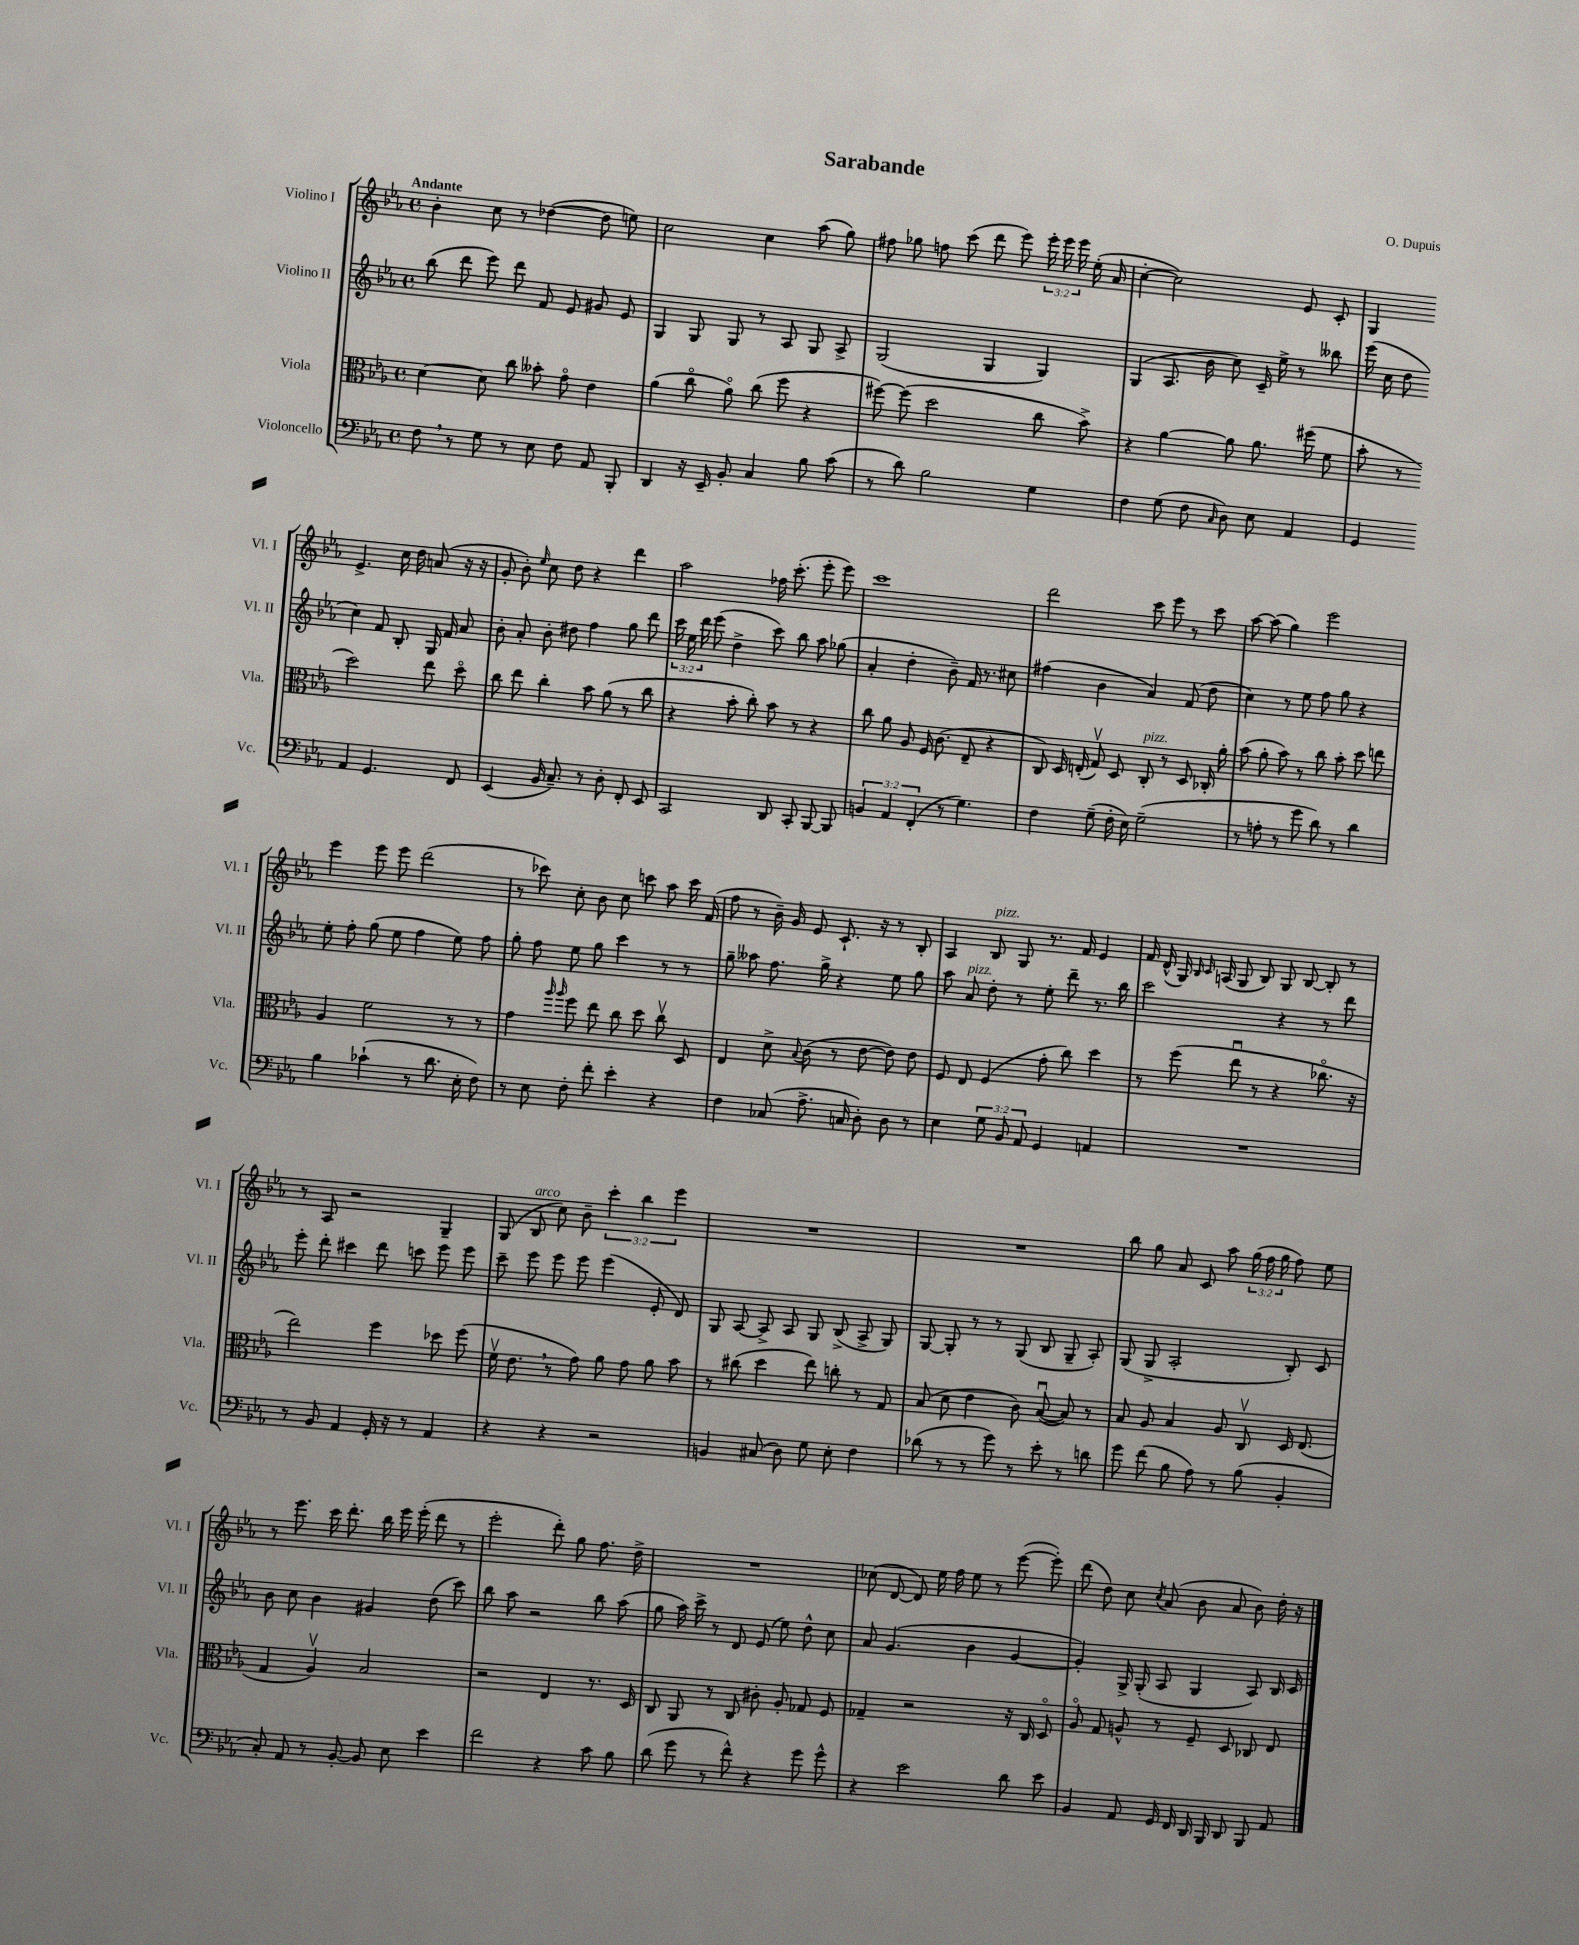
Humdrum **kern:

**kern	**kern	**kern	**kern
*staff4	*staff3	*staff2	*staff1
*clefF4	*clefC3	*clefG2	*clefG2
*k[b-e-a-]	*k[b-e-a-]	*k[b-e-a-]	*k[b-e-a-]
*M4/4	*M4/4	*M4/4	*M4/4
*met(c)	*met(c)	*met(c)	*met(c)
8F	[4d	(8bb-	4b-'
8r	.	8ddd	.
8G	8d]	8eee-)	8cc
8r	8cc	8ddd	8r
8E-	8b--'	8f	([4dd-
8F	8go	8e-	.
8AA-	4e-	8g#	8dd-]
8BBB-'	.	8e-	8ee)
=	=	=	=
4DD	(4a-	4G	2cc
16r	8cco	8G	.
16EE-~	.	.	.
8BB-'	8a-o)	8G	.
4C	(8cc	8r	4cc
.	8ff	8A-	.
8B-	4r	8G	(8aa-
(8c	.	8A-^	8gg)
=	=	=	=
8r	[8ff#)	(2G	8ff#
8d)	(8ff#]	.	8gg-
2B-	2dd	.	8ff
.	.	.	(8ccc
.	.	4G	8ddd
.	.	.	8eee-)
4G	8cc	4G)	24eee-'
.	.	.	24eee-
.	.	.	24eee-
.	8b-^)	.	(16ee-'
.	.	.	16a-
=	=	=	=
4F	4r	(4G	[4cc'
(8G	[4a-	8.A-	2cc])
8F	.	.	.
.	.	16b-	.
16qqC	.	.	.
8D)	8a-]	8cc)	.
8E-	8.a-	16c~	.
.	.	16ee-^	.
4AA-	.	8r	8e-
.	(16ff#	.	.
.	8f	8bb--	8c'
=	=	=	=
4GG	8b-'	(16eee-	4G
.	.	16cc	.
.	8r	8dd	.
4AA-	2dd)	4cc)	4.e-^
4.GG	.	8f	.
.	.	8B-'	16cc
.	.	.	16dd
.	8ee-	16G	(8a
.	.	16f	.
8FF	8ddo	8a-	16r
.	.	.	16r
=	=	=	=
(4EE-	8cc	8b-'	8g'
.	8ee-	8a-'	8b-')
.	.	.	16qqee-
16BB-	4cc'	8b-'	8cc
8.C~)	.	.	.
.	.	8dd#	8dd
8r	8b-	4ff	4r
8D'	(8a-	.	.
8FF'	8r	8gg	4ddd
8EE-	8cc	8ddd	.
=	=	=	=
2CC	4r	24ccc	2aa-
.	.	24ee-	.
.	.	24ddd	.
.	.	(8eee-	.
.	8b-'	4dd^	.
.	8cc')	.	.
8DD	8b-	8ccc)	16ff-
.	.	.	(8.ccc'
8CC'	8r	8bb-	.
[8BBB-	4r	8aa-	8eee-'
8BBB-]	.	(8gg-	8eee-)
=	=	=	=
6BB	8cc	4a-'	1ccc
.	8a-	.	.
6AA-	.	.	.
.	8A-	4dd'	.
(6FF'	.	.	.
.	16F	.	.
.	(8.c	.	.
8r	.	8b-~)	.
4.G)	8E-~	16f	.
.	.	8.r	.
.	4r	.	.
.	.	8cc#	.
=	=	=	=
4F	8C)	(4ff#	2ddd
.	16D	.	.
.	(16E'	.	.
(8G~	8Gv)	4b-	.
16F'	8D	.	.
16E-)	.	.	.
(2G~	8C'	4a-)	8ccc
.	8r	.	8eee-
.	8D	(8f	8r
.	16C-'	8dd	8ccc
.	16a-'	.	.
=	=	=	=
8r	(8b-	4cc)	[8aa-
8A'	8a-'	.	(8aa-]
8r	8b-)	8r	4gg)
8g	8r	8ee-	.
8d)	8cc	8ff	2eee-
8r	8b-'	8gg	.
4d	8dd	4r	.
.	8ee	.	.
=	=	=	=
4B-	4A-	8ee-'	4eee-
.	.	8ff'	.
(4c-`	2f	(8gg	8eee-
.	.	8ee-	8eee-
8r	.	4ff	(2ddd
8.d	.	.	.
.	8r	8ee-)	.
16E-'	.	.	.
8F)	8r	8ff	.
=	=	=	=
8r	4g	8gg'	8r
8E-	.	8ff	8ccc-)
.	16qqaa-	.	.
.	16qqaa-	.	.
8F'	8ff	8ee-	8cc'
8f'	8ee-	8gg	8b-
4e-'	8cc	4ccc	8cc
.	8dd	.	8ccc
4r	8ccv	8r	8aa-
.	8D	8r	16ccc
.	.	.	(16f
=	=	=	=
4F	4E-	8gg~	8ff
.	.	8aa--	8r
(8C-	8d^	8.ff	16b-~)
.	.	.	16g
.	8qqB-	.	.
8.A-^	(8c	.	8e-
.	.	16gg^	.
.	8r	4r	8.c`
16C	.	.	.
8D')	[8e-	.	.
.	.	.	16r
8D	8e-])	8ee-	8r
8r	8e-	8gg	8B-'
=	=	=	=
4E-	8F	8aa-	4A-
.	8E-	8a-	.
12G	(4F	8dd'	8B-
12BB-	.	.	.
.	.	8r	8G
12AA-	.	.	.
4GG	8g'	8ee-'	8.r
.	8cc)	8ddd~	.
.	.	.	16f
4AA	4dd	8.r	4e-
.	.	16bb-	.
=	=	=	=
1r	8r	2ccc	16f
.	.	.	(16d^^
.	(8ff	.	16G)
.	.	.	16qqB-
.	.	.	16qqc
.	.	.	(16A
.	8ee-u	.	8G
.	8r	.	8B-)
.	4r	4r	8G
.	.	.	[8B-
.	8.cc-o	8r	8B-']
.	.	8ddd	8r
.	16r	.	.
=	=	=	=
8r	2ee-)	8eee-'	8r
8BB-	.	8ddd'	8A-
4AA-	.	4ccc#	2r
16GG'	4ff	8ddd	.
16r	.	.	.
8r	.	8ccc	.
4AA-	8dd-	8eee-	4G~
.	(8ff	8eee-	.
=	=	=	=
4r	16fv	8ccc~	(8G
.	8.e-	.	.
.	.	8eee-	8B-
4r	8r	8eee-	8cc)
.	8g)	8eee-	8b-~
2r	8a-	(4eee-	6ccc'
.	8g	.	.
.	.	.	6bb-
.	8a-	8e-'	.
.	.	.	6eee-
.	8b-	8d)	.
=	=	=	=
4BB	8r	8G	1r
.	(8cc#	[8A-	.
(8C#	4dd	8A-^]	.
8D)	.	8A-	.
8G	8ee-)	8G	.
8E-'	8cc'	(8B-^	.
4F	8r	8A-^	.
.	8G	8G)	.
=	=	=	=
(8d-	(8B-	[8G	1r
8r	8d	8G']	.
8r	4e-	8r	.
8g)	.	8r	.
8r	8c)	(8G	.
8e-'	([8B-u	8B-	.
8r	8B-])	8G~	.
8d	8r	8A-')	.
=	=	=	=
8g	8B-	(8G	8bb-
(8f	8A-	8G^	8gg
8B-	4B-	2A-'	8a-
8A-)	.	.	8c
8r	8A-	.	8aa-
(8B-	8Cv	.	(24gg
.	.	.	24ff
.	.	.	24gg
4BB-'	16D	8B-')	8ff)
.	(8.E-	.	.
.	.	8c	8ee-
=	=	=	=
8C')	4G	8b-	8r
8AA-	.	8cc	8.eee-
8r	4A-v)	4b-	.
.	.	.	16ccc
[8BB-'	.	.	8.ddd'
8BB-]	2B-	4g#	.
.	.	.	16bb-
8E-	.	.	16eee-
.	.	.	(16eee-'
4e-	.	(8dd	8ddd
.	.	8ccc)	8r
=	=	=	=
2f	2r	8bb-	2eee-'
.	.	8aa-	.
.	.	2r	.
4r	4E-	.	8ddd')
.	.	.	8gg
8c	8.r	8bb-	8.ff
8B-	.	(8aa-	.
.	16D	.	16dd^
=	=	=	=
(8d	8C	8gg	1r
8g	8AA-	16aa-)	.
.	.	16ccc^	.
8r	8r	8r	.
8f^^)	8C	8d	.
4r	8c#'	(8e-	.
.	8A-'	8ee-)	.
8g	8G-	8dd^^	.
8g^^	8F	8cc	.
=	=	=	=
4r	4G-~	8a-	(8cc-
.	.	(4.g	[8d
2e-	2r	.	8d])
.	.	.	16ee-
.	.	.	16ff
.	.	4b-	8ee-
.	.	.	8r
8d	16r	[4g	([8eee-
.	16C	.	.
8e-	8Do	.	8eee-'])
=	=	=	=
4BB-	8A-o	4g'])	(8ddd
.	8G	.	8dd)
8AA-	8A^^	16G^	8cc
.	.	(16G'	.
.	.	.	8qcc
16GG	8r	8A-	(8a-
16FF	.	.	.
16DD	8F~	4G	8b-
16BBB-	.	.	.
8DD	8D	.	8a-
8BBB-	8C-	8A-)	8b-)
8AA-	8E-	16B-	16dd'
.	.	16c	16r
==	==	==	==
*-	*-	*-	*-
